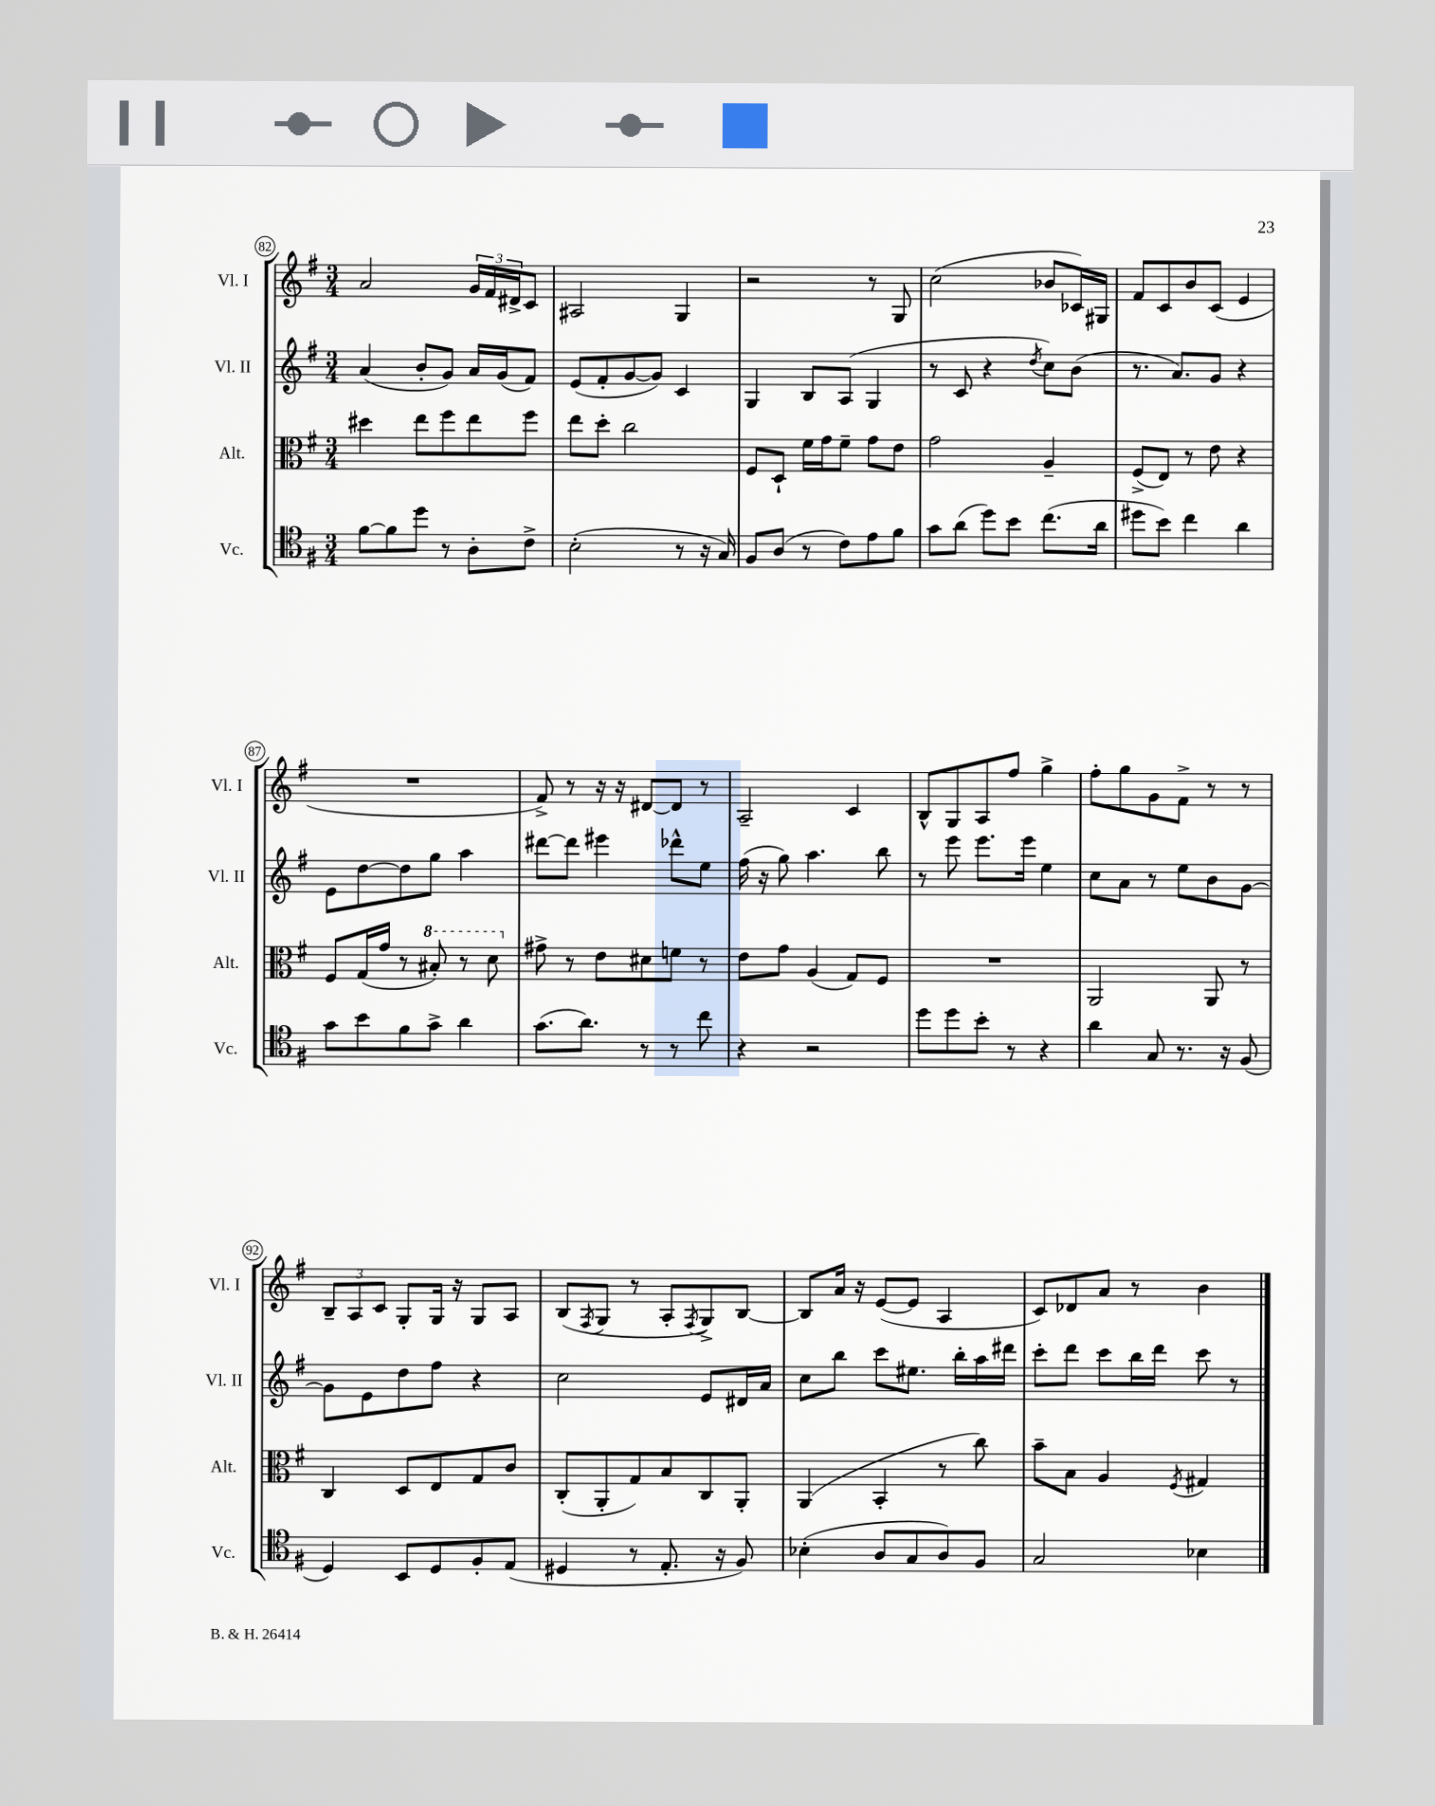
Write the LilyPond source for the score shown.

<<
\new StaffGroup <<
\new Staff = "s0" \with { instrumentName = "Vl. I" shortInstrumentName = "Vl. I" } {
    \clef treble \key g \major \numericTimeSignature \time 3/4
    a'2 \tuplet 3/2 { g'16 fis'16 dis'16-> } c'8 |
    ais2 g4 |
    r2 r8 g8 |
    c''2( bes'8 ces'16) gis16 |
    fis'8 c'8 b'8 c'8( e'4 |
    R2. |
    fis'8->) r8 r16 r16 dis'8~ dis'8 r8 |
    a2-- c'4 |
    b8-^ g8 a8 fis''8 g''4-> |
    fis''8-. g''8 g'8 fis'8-> r8 r8 |
    \tuplet 3/2 { b8-- a8 c'8 } g8-. g16 r16 g8 a8 |
    b8( \acciaccatura { fis8 } g8 r8 a8-. \acciaccatura { fis8 } g8->) b8~ |
    b8 a'16 r16 e'8~( e'8 a4 |
    c'8) des'8 a'8 r8 b'4 \bar "|." |
}
\new Staff = "s1" \with { instrumentName = "Vl. II" shortInstrumentName = "Vl. II" } {
    \clef treble \key g \major \numericTimeSignature \time 3/4
    a'4( b'8-. g'8) a'16 g'16( fis'8) |
    e'8( fis'8-. g'8~ g'8) c'4 |
    g4 b8 a8( g4 |
    r8 c'8 r4 \acciaccatura { d''8 } c''8) b'8( |
    r8. a'8.) g'8 r4 |
    e'8 d''8~ d''8 g''8 a''4 |
    dis'''8~ dis'''8 eis'''4 des'''8-^ e''8 |
    fis''16( r16 g''8) a''4. b''8 |
    r8 e'''8 e'''8. e'''16 e''4 |
    c''8 a'8 r8 e''8 b'8 g'8~ |
    g'8 e'8 d''8 fis''8 r4 |
    c''2 e'8 dis'16 a'16 |
    c''8 b''8 c'''8 eis''8. b''16-. a''16 dis'''16 |
    c'''8-. d'''8 c'''8 b''16 d'''16 c'''8 r8 \bar "|." |
}
\new Staff = "s2" \with { instrumentName = "Alt." shortInstrumentName = "Alt." } {
    \clef alto \key g \major \numericTimeSignature \time 3/4
    dis''4 e''8 fis''8 e''8 fis''8 |
    e''8 d''8-. c''2 |
    fis8 d8-! fis'16 g'16 fis'8-- g'8 e'8 |
    g'2 a4-- |
    fis8->( e8) r8 e'8 r4 |
    fis8 g16( g'16 r8 \ottava #1 bis'8-.) r8 d''8 \ottava #0 |
    gis'8-> r8 e'8 dis'8 f'8 r8 |
    e'8 g'8 a4( g8) fis8 |
    R2. |
    a,2 a,8 r8 |
    c4 d8 e8 g8 c'8 |
    c8-.( a,8-. g8) b8 c8 a,8-. |
    a,4( b,4-. r8 c''8) |
    b'8-- b8 a4 \acciaccatura { fis8 } gis4 \bar "|." |
}
\new Staff = "s3" \with { instrumentName = "Vc." shortInstrumentName = "Vc." } {
    \clef tenor \key g \major \numericTimeSignature \time 3/4
    fis'8~ fis'8 d''8 r8 a8-. c'8-> |
    b2-.( r8 r16 g16) |
    fis8 a8( r8 c'8) e'8 fis'8 |
    g'8 a'8( d''8) b'8 c''8.( a'16 |
    dis''8 b'8) c''4 a'4 |
    g'8 b'8 fis'8 g'8-> a'4 |
    g'8.( a'8.) r8 r8 c''8 |
    r4 r2 |
    d''8 d''8 b'8-. r8 r4 |
    a'4 g8 r8. r16 fis8( |
    d4) b,8 d8 fis8-. e8( |
    dis4 r8 e8.-. r16 fis8) |
    bes4-.( a8 g8 a8) fis8 |
    g2 bes4 \bar "|." |
}
>>
>>
\layout { \context { \Score currentBarNumber = #82 \override BarNumber.stencil = #(make-stencil-circler 0.1 0.3 ly:text-interface::print) } }
